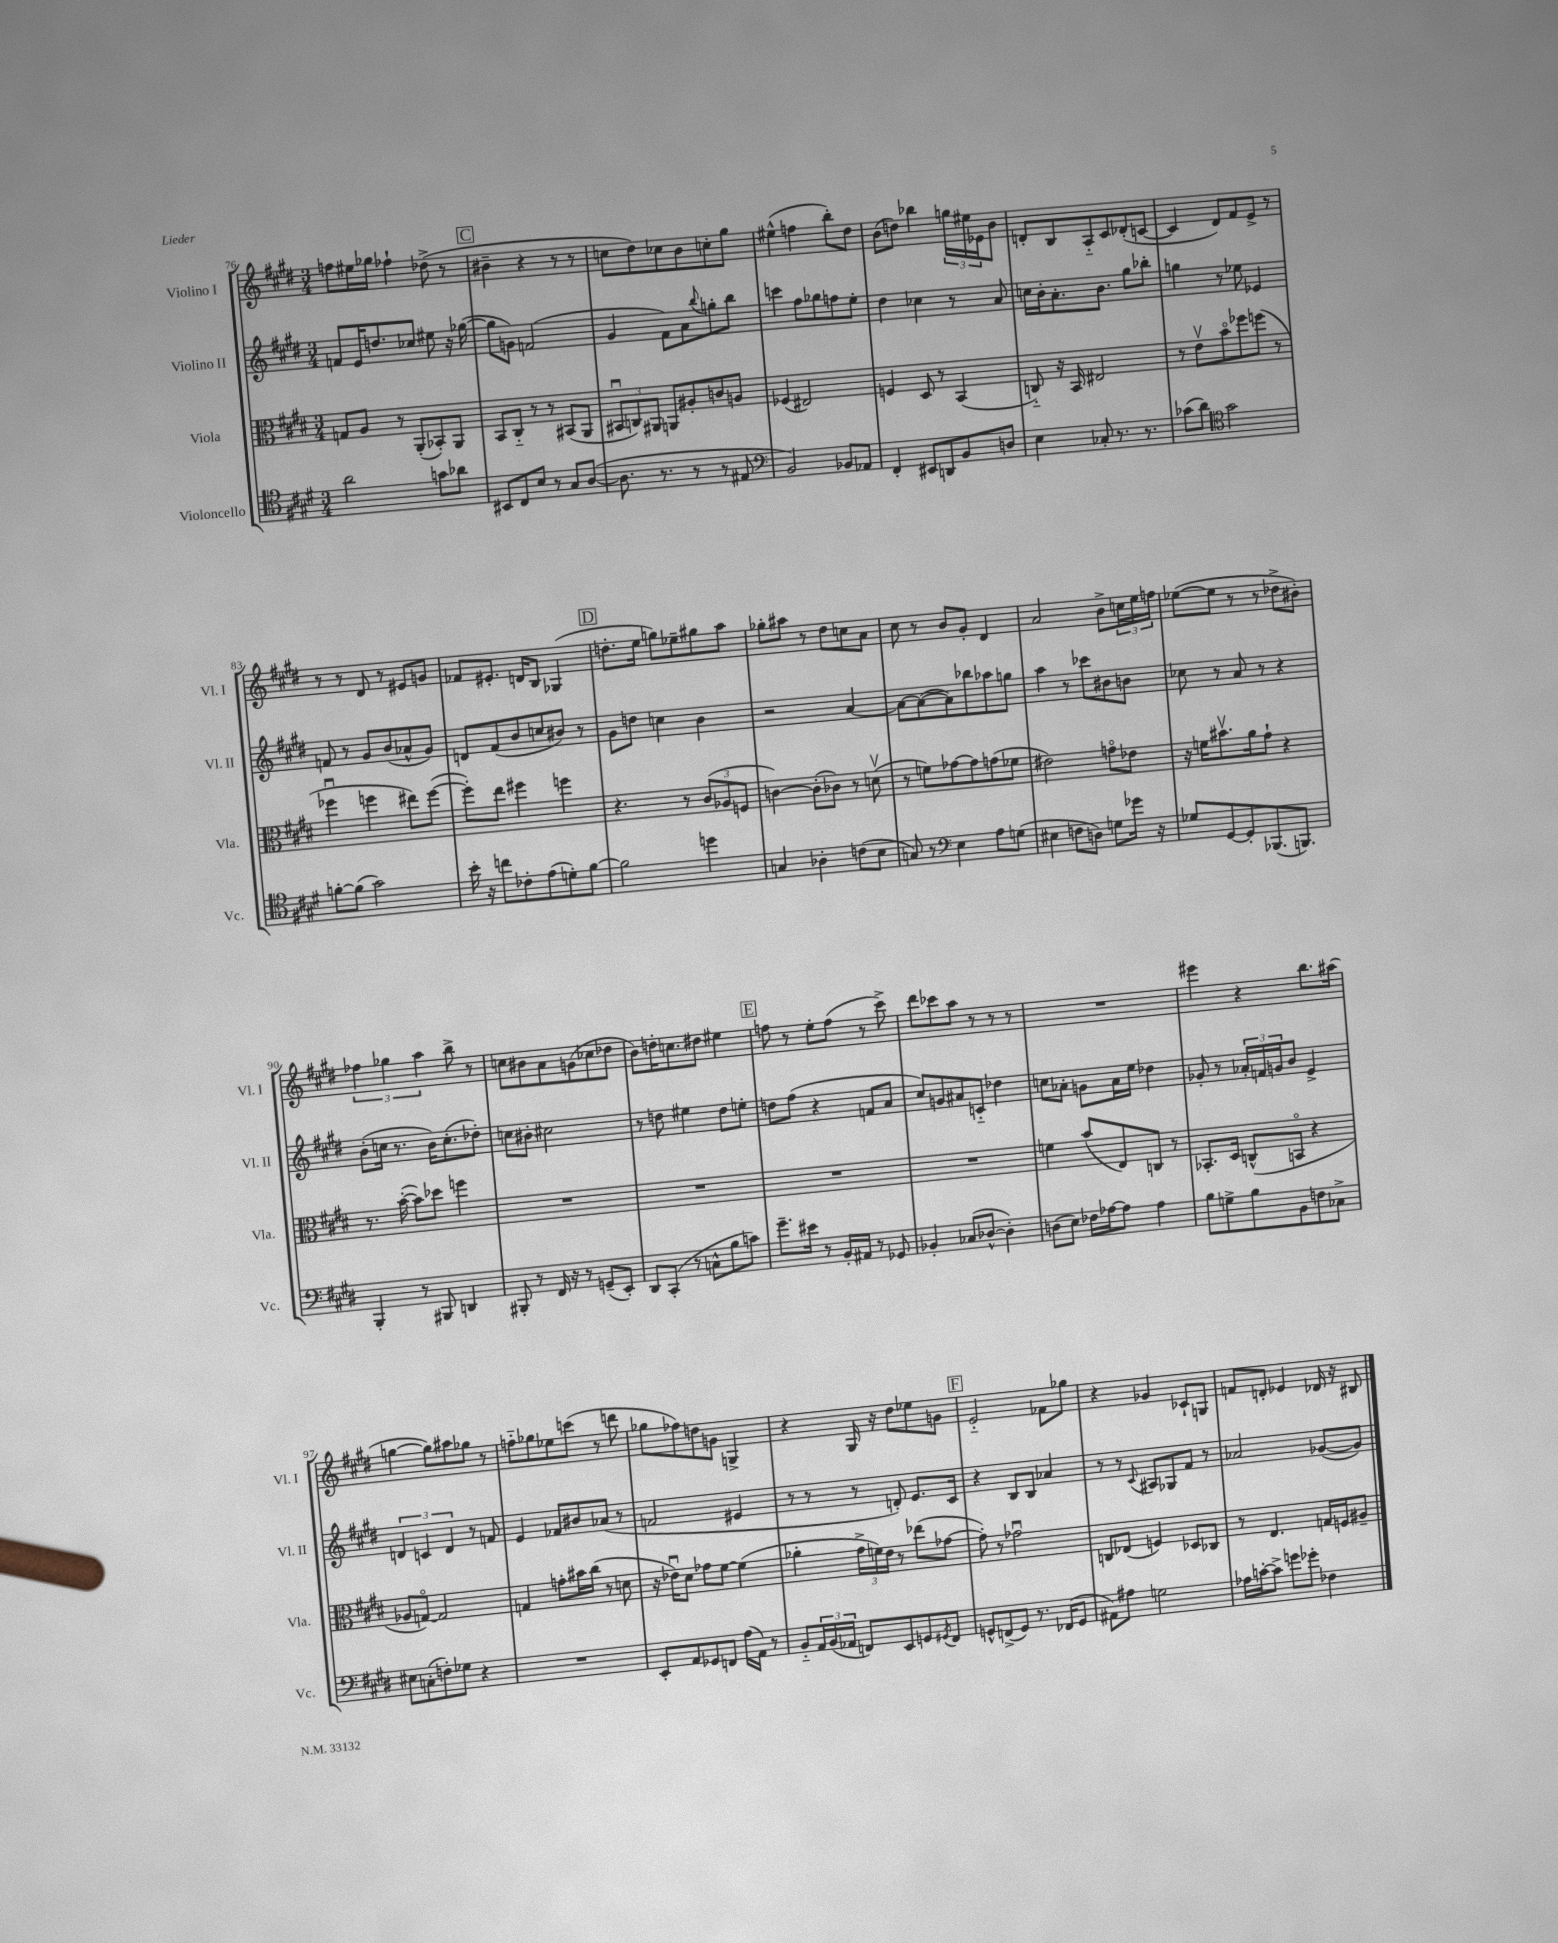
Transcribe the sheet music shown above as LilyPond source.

<<
\new StaffGroup <<
\new Staff = "s0" \with { instrumentName = "Violino I" shortInstrumentName = "Vl. I" } {
    \clef treble \key e \major \numericTimeSignature \time 3/4
    f''8 eis''16 ges''16 fes''4-! des''8->( r8 |
    \mark \markup { \box "C" } bis'4-- r4 r8 r8 |
    c''8 dis''8) ces''8 b'8 c''8-. gis''8 |
    eis''4-^( f''4 b''8-.) dis''8 |
    b'8( d''8) bes''4 \tuplet 3/2 { g''16 eis''16 ees'16 } b'8 |
    d'8-. b8 a8-_ cis'8 des'8-.( c'8~ |
    c'4 dis'8) fis'8 e'8-> r8 |
    r8 r8 dis'8 r8 eis'8 g'8 |
    fes'8 eis'8.-. d'16 b8 ges4( |
    \mark \markup { \box "D" } d''8.-. e''16 g''8) ees''8-- gis''8 a''8 |
    ges''8-. ais''8 r8 dis''8 c''8 a'8 |
    cis''8 r8 b'8 gis'8-. dis'4 |
    a'2 b'8-> \tuplet 3/2 { c''16 e''16 f''16 } |
    ees''8~( ees''8 r8 r8 des''8-> bis'8-.) |
    \tuplet 3/2 { fes''4 ges''4 a''4 } b''8-> r8 |
    c''8 bis'8 a'8 g'8( ces''8 des''8 |
    b'8) d''16-. c''8. dis''8 eis''4 |
    \mark \markup { \box "E" } f''8 r8 e''8-. f''8( r8 cis'''8->) |
    dis'''8 ces'''8 a''8 r8 r8 r8 |
    R2. |
    eis'''4 r4 b''8. ais''16( |
    g''4~ g''8) ais''8 ges''8 r8 |
    f''8-_ ges''8 ees''8 c'''8( r8 d'''8 |
    ges''8 fes''8) d''8 g'8 g4-> |
    r4 gis16 r16 dis''8 ees''8 g'8 |
    \mark \markup { \box "F" } e'2-_ fes'8 ges''8 |
    r4 ges'4 ces'8-! g8 |
    f'8 d'8-. ees'4 des'16 r16 bis8 \bar "|." |
}
\new Staff = "s1" \with { instrumentName = "Violino II" shortInstrumentName = "Vl. II" } {
    \clef treble \key e \major \numericTimeSignature \time 3/4
    f'8 e'16 d''8. ces''8 eis''8 r16 ges''16~( |
    \mark \markup { \box "C" } ges''8 g'8) f'2( |
    gis'4 fis'8) a'8 \appoggiatura { b''8 } g''8-. b''8 |
    c'''4 fis''8 ges''8 f''8 e''8-. |
    dis''4 ces''4 r8 a'8 |
    c''16 b'16-. a'8.-. b'8. gis''8 bes''8-. |
    g''4 r8 ees''8 ees'4 |
    f'8 r8 gis'8 b'8( aes'8-^ gis'8) |
    d'8 fis'8( b'8 c''8 bis'8) r8 |
    \mark \markup { \box "D" } gis'8 d''8 c''4 b'4 |
    r2 a'4~ |
    a'8~ a'8~( a'8) bes''8 aes''8 g''8 |
    a''4 r8 ces'''8 bis'8 b'8 |
    ces''8 r8 a'8 r8 r4 |
    b'8-.( c''16 r8. b'16) c''8.-.( des''8-.) |
    c''8 bis'8-. cis''2 |
    r8 d''8 eis''4 d''8 e''8-. |
    \mark \markup { \box "E" } d''8 fis''8( r4 f'8 a'8 |
    cis''8) g'8 ais'8 c'8-_ des''4 |
    c''8 aes'8-. g'8 aes'16 e''16 des''4 |
    ges'8-. r8 \tuplet 3/2 { aes'16-. f'16 g'16 } b'8 e'4-> |
    \tuplet 3/2 { d'4 c'4 d'4 } r8 f'8 |
    e'4 fes'8 bis'8 aes'8( r8 |
    f'2 eis'4 |
    r8 r8 r8 d'8-.) e'8. cis'16 |
    \mark \markup { \box "F" } r4 b8 b8 aes'4 |
    r8 r8 \appoggiatura { cis'8 } ais8 ges8 fis'8 r8 |
    aes'2 ges'8~( ges'8) \bar "|." |
}
\new Staff = "s2" \with { instrumentName = "Viola" shortInstrumentName = "Vla." } {
    \clef alto \key e \major \numericTimeSignature \time 3/4
    g8 a8 r8 a,8-.( bes,8-.) a,8 |
    \mark \markup { \box "C" } b,8 cis8-_ r8 r8 bis,8( a,8 |
    \tuplet 3/2 { bis,8\downbow c8) ais,8 } a,8 ais8-. c'8 a8 |
    fes4( eis2) |
    f4 dis8 r8 b,4( |
    c8-_) r16 b,16 eis2 |
    r8 e'8\upbow b'8\flageolet fes''8 f''8( r8 |
    fes''4\downbow f''4 eis''8) f''8~( |
    f''8-.) e''8 fis''4 f''4 |
    \mark \markup { \box "D" } r4. r8 \tuplet 3/2 { cis'8( aes8 f8 } |
    c'4~) c'8-.( ces'8) r8 d'8\upbow( |
    r8 f'8) ges'8~ ges'8 g'8( fes'8 |
    eis'2) g'8\flageolet ees'8 |
    r16 f'16 bis'8.\upbow a'16 gis'8-! r4 |
    r8. b'16~-.( b'8) des''8 f''4 |
    R2. |
    R2. |
    \mark \markup { \box "E" } R2. |
    R2. |
    f'4 b'8( e8) c8 r8 |
    bes,8.-. dis16 c8-^( b,8\flageolet r4 |
    aes8 g8~\flageolet) g2 |
    g4 g'8-. bis'16 cis''16( r8 d'8 |
    r16 ees'16\downbow) dis'8 ges'8 fis'8~ fis'4( |
    aes'4-. \tuplet 3/2 { gis'16-> f'16) e'16 } r8 ees''8( ges'8~ |
    \mark \markup { \box "F" } ges'8-.) r8 ges'2\downbow |
    c8 ees8( f4) des8 ces8 |
    r8 e4. g16 f16 ais8-- \bar "|." |
}
\new Staff = "s3" \with { instrumentName = "Violoncello" shortInstrumentName = "Vc." } {
    \clef tenor \key e \major \numericTimeSignature \time 3/4
    a'2 g'8 aes'8 |
    \mark \markup { \box "C" } bis,8 cis8 b8 r8 gis8 a8~( |
    a8. r8. r8 r8 eis8 |
    \clef bass b,2) bes,8 aes,8 |
    fis,4-. eis,8 d,8 b,8 d8 |
    e4 ces8-. r8. r8. |
    ces'8( dis'8) \clef tenor gis'2 |
    f'8~-. f'8( gis'2) |
    b'16-. r16 c''8 ces'8-. e'8( d'8-.) fis'8~ |
    \mark \markup { \box "D" } fis'2 d''4 |
    g4 aes4-. c'8( b8 |
    g8) r8 \clef bass e4 a8 g8( |
    eis4 f8 d8) g8 ges'16 r16 |
    ges8 gis,8~ gis,8-. bes,,8.( b,,8.) |
    b,,4-. r8 bis,,8 d,4 |
    bis,,8-. r8 fis,16 r16 r8 g,8--( e,8-.) |
    dis,8 cis,8-.( r8 c8-^ b8 c'8) |
    \mark \markup { \box "E" } gis'8.-- eis'16 r8 b,16-. ais,16 r8 ges,8 |
    bes,4-. ces8( des8~-^ des4-.) |
    d8( e8) fes16 aes16~ aes8 aes4 |
    b8 g8-> b8 b,8 f8 ces8-> |
    eis8 c8-.( f8-.) ges8 r4 |
    R2. |
    e,8-. a,8 ges,8 f,8 a16( a,16) r8 |
    b,8-_ \tuplet 3/2 { a,16 b,16( aes,16 } f,8) e,8 g,8 \acciaccatura { gis,8 } f,8 |
    \mark \markup { \box "F" } g,8-^ f,8->( g,8) r8. fes,16( g,8 |
    ais,8) ais8 g2 |
    aes16 c'16~-. c'8-> g'8 ges'8-. fes4 \bar "|." |
}
>>
>>
\layout { \context { \Score currentBarNumber = #76 } }
